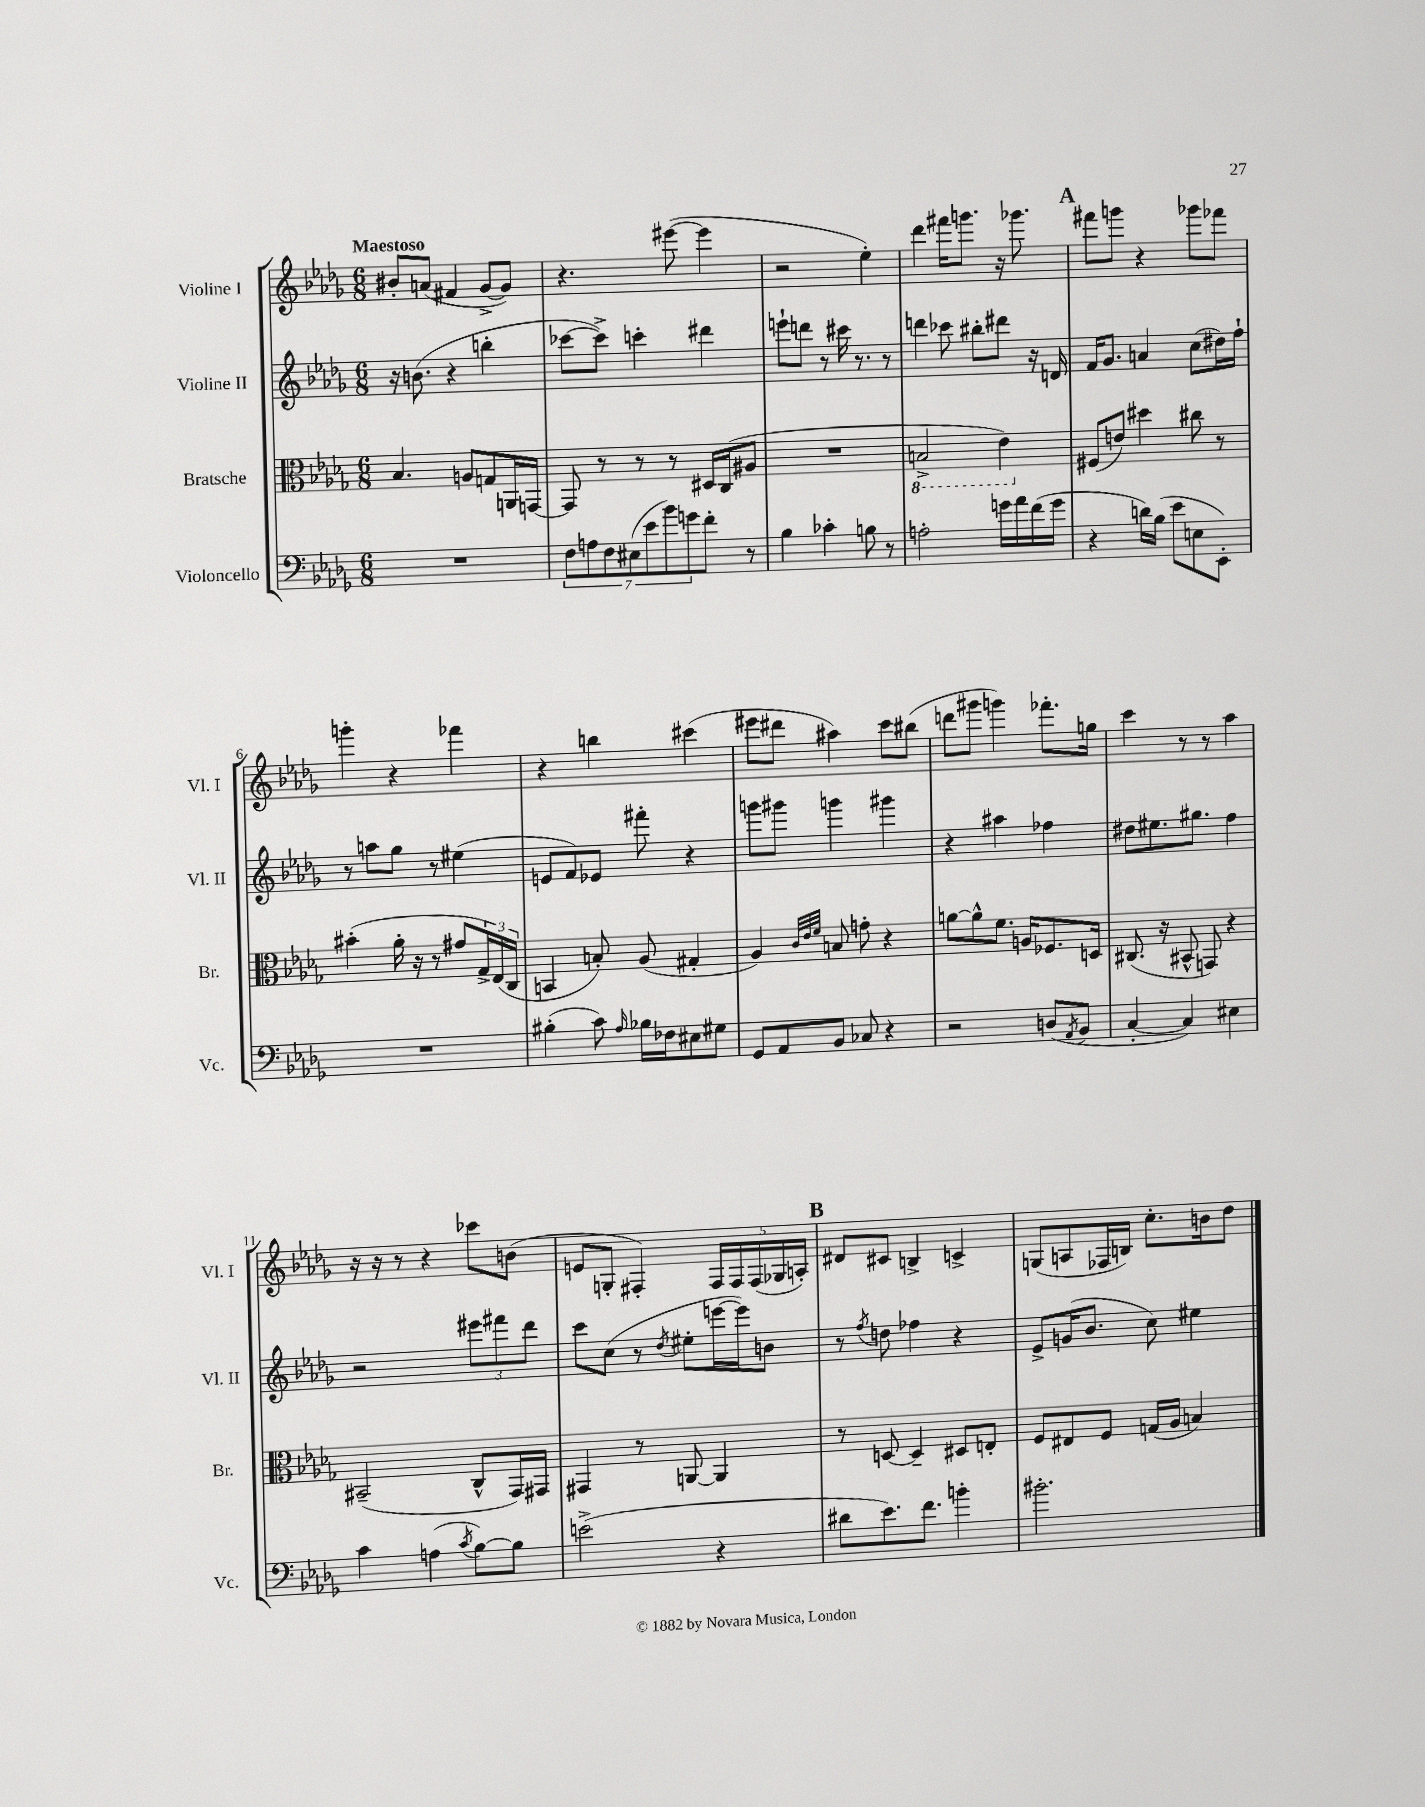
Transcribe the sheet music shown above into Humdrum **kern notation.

**kern	**kern	**kern	**kern
*part4	*part3	*part2	*part1
*staff4	*staff3	*staff2	*staff1
*I"Violoncello	*I"Bratsche	*I"Violine II	*I"Violine I
*I'Vc.	*I'Br.	*I'Vl. II	*I'Vl. I
*clefF4	*clefC3	*clefG2	*clefG2
*k[b-e-a-d-g-]	*k[b-e-a-d-g-]	*k[b-e-a-d-g-]	*k[b-e-a-d-g-]
*M6/8	*M6/8	*M6/8	*M6/8
=1	=1	=1	=1
!	!	!	!LO:TX:a:B:t=Maestoso
2.r	4.B-/	16r	8b#X'/L
.	.	(8.bn\	.
.	.	.	(8an/J
.	.	4r	4f#X/
.	8An/L	.	.
.	8Gn/	4bbn'\	[8g-^/L
.	16AAn/L	.	8g-/J])
.	[16GGn/JJ	.	.
=2	=2	=2	=2
14F\L	8GG/]	[8ccc-X\L	4.r
14An\	.	.	.
.	8r	8ccc-^\J])	.
14F\	.	.	.
(14E#X\	.	.	.
.	8r	4cccn'\	.
14e-\	.	.	.
14b-\)	.	.	.
.	8r	.	([8eee#X\
14gn\	.	.	.
8f'\J	16D#X/LL	4ddd#X\	4eee#\]
.	(16C/J	.	.
8r	8A#X/J	.	.
=3	=3	=3	=3
4B-\	2.r	8eeen`\L	2r
.	.	8dddn\J	.
4c-X'\	.	8r	.
.	.	16ccc#X\	.
.	.	8.r	.
8Bn\	.	.	4ee-'\)
8r	.	8r	.
=4	=4	=4	=4
*	*8ba	*	*
2An'\	2BBn^/	4dddn\	4ddd-\
.	.	8ccc-X\	16fff#X\KL
.	.	.	8.gggn\J
.	.	8bb#X'\L	.
16gn\LL	4E-\)	8ddd#X\J	16r
16a-\	.	.	8.ggg-X\
(16f\	.	16r	.
16g\JJ	.	16dn/	.
!!LO:REH:place=s1:t=A
=5	=5	=5	=5
*	*X8ba	*	*
4r	(8F#X/L	16f/KL	8fff#X\L
.	.	8.g-/J	.
.	8en/J)	.	8gggn\J
16dn\LL)	4dd#X\	4an/	4r
(16B-\JJ	.	.	.
8e-\L	.	.	.
8En\	8cc#X\	(8cc\L	8ggg-X\L
8EE-'\J)	8r	16dd#X\L)	8fff-X\J
.	.	16ff`\JJ	.
!!LO:LB:g=z
=6	=6	=6	=6
2.r	(4b#X'\	8r	4gggn'\
.	.	8aan\L	.
.	16a-'\	8gg-\J	4r
.	16r	.	.
.	8r	8r	.
.	8g#X/L	(4ee#X\	4fff-X\
.	24G-^/L)	.	.
.	(24E-/	.	.
.	24C/JJ	.	.
=7	=7	=7	=7
(4B#X'\	4BBn/	8en/L	4r
.	.	8f/)	.
8c\)	8Bn'/)	8e-X/J	4bbn\
16qqA-/	.	.	.
16B-X\LL	(8A-/	8fff#X'\	.
16F-X\J	.	.	.
8E#X\	4G#X'/	4r	(4ccc#X\
8G#X\J	.	.	.
=8	=8	=8	=8
8GG-/L	4A-/)	8gggn\L	8eee#X\L
8AA-/	.	8ggg#X\J	8ddd#X\J
.	32qqc/LLL	.	.
.	32qqe-/	.	.
.	32qqf/JJJ	.	.
8BB-/J	8Bn/	4gggn\	4aa#X\)
8C-X/	8gn'\	.	.
4r	4r	4ggg#X\	8ccc\L
.	.	.	(8bb#X\J
=9	=9	=9	=9
2r	[8an\L	4r	8dddn\L
.	8a^^\]	.	8ggg#X\J
.	8.f\J	4aa#X\	4gggn\)
.	16An/KL	.	.
(8Dn/L	8.F-X/	4ff-X\	8.fff-X'\L
8qAA-/	.	.	.
8BB-/J	.	.	.
.	16Dn/Jk	.	16ggn\Jk
=10	=10	=10	=10
[4C'/	(8.C#X/	8dd#X\L	4ccc\
.	.	8.ee#X\	.
.	16r	.	.
4C/])	8BB#X^^/	.	8r
.	.	8.gg#X\J	.
.	8GGn/)	.	8r
4E#X\	4r	4ff\	4aa-\
!!LO:LB:g=z
=11	=11	=11	=11
4c\	(2BB#X~/	2r	16r
.	.	.	16r
.	.	.	8r
(4An\	.	.	4r
8qc/	.	.	.
[8B-\L)	8C^^/L	12eee#X\L	8ccc-X\L
.	.	12fff#X\	.
8B-\J]	16GG-/L)	.	(8bn\J
.	.	12ddd-\J	.
.	16GG#X/JJ	.	.
=12	=12	=12	=12
(2en^\	4GG#X/	8ccc\L	8en/L
.	.	(8cc\J	8Gn'/J
.	8r	8r	4F#X'/)
.	.	8qdd-/	.
.	[8AAn/	8ee#X'\L	.
4r	4AA/]	[16eeen\L	20F#/LL
.	.	.	20F#/
.	.	16eee\J])	.
.	.	.	(20F#/
.	.	8bn\J	.
.	.	.	20G-X/
.	.	.	20An'/JJ)
!!LO:REH:place=s1:t=B
=13	=13	=13	=13
8d#X\L	8r	8r	8d#X/L
.	.	8qff/	.
8.e-\)	[8Dn/	8ddn\	8c#X/J
.	4D~/]	4ff-X\	4Bn^/
8.f\J	.	.	.
4bn'\	8D#X/L	4r	4cn^/
.	8En'/J	.	.
=14	=14	=14	=14
2.b#X'\	8F/L	8e-^/L	(8Gn/L
.	8E#X/	(16gn/K	8An/
.	.	8.b-/J	.
.	8F/J	.	16F-X/L
.	.	.	16Bn/JJ)
.	(16Gn/LL	8cc\)	8.cc'\L
.	16A-/JJ	.	.
.	4Bn/)	4ee#X\	.
.	.	.	16bn\k
.	.	.	8dd-\J
==	==	==	==
*-	*-	*-	*-
